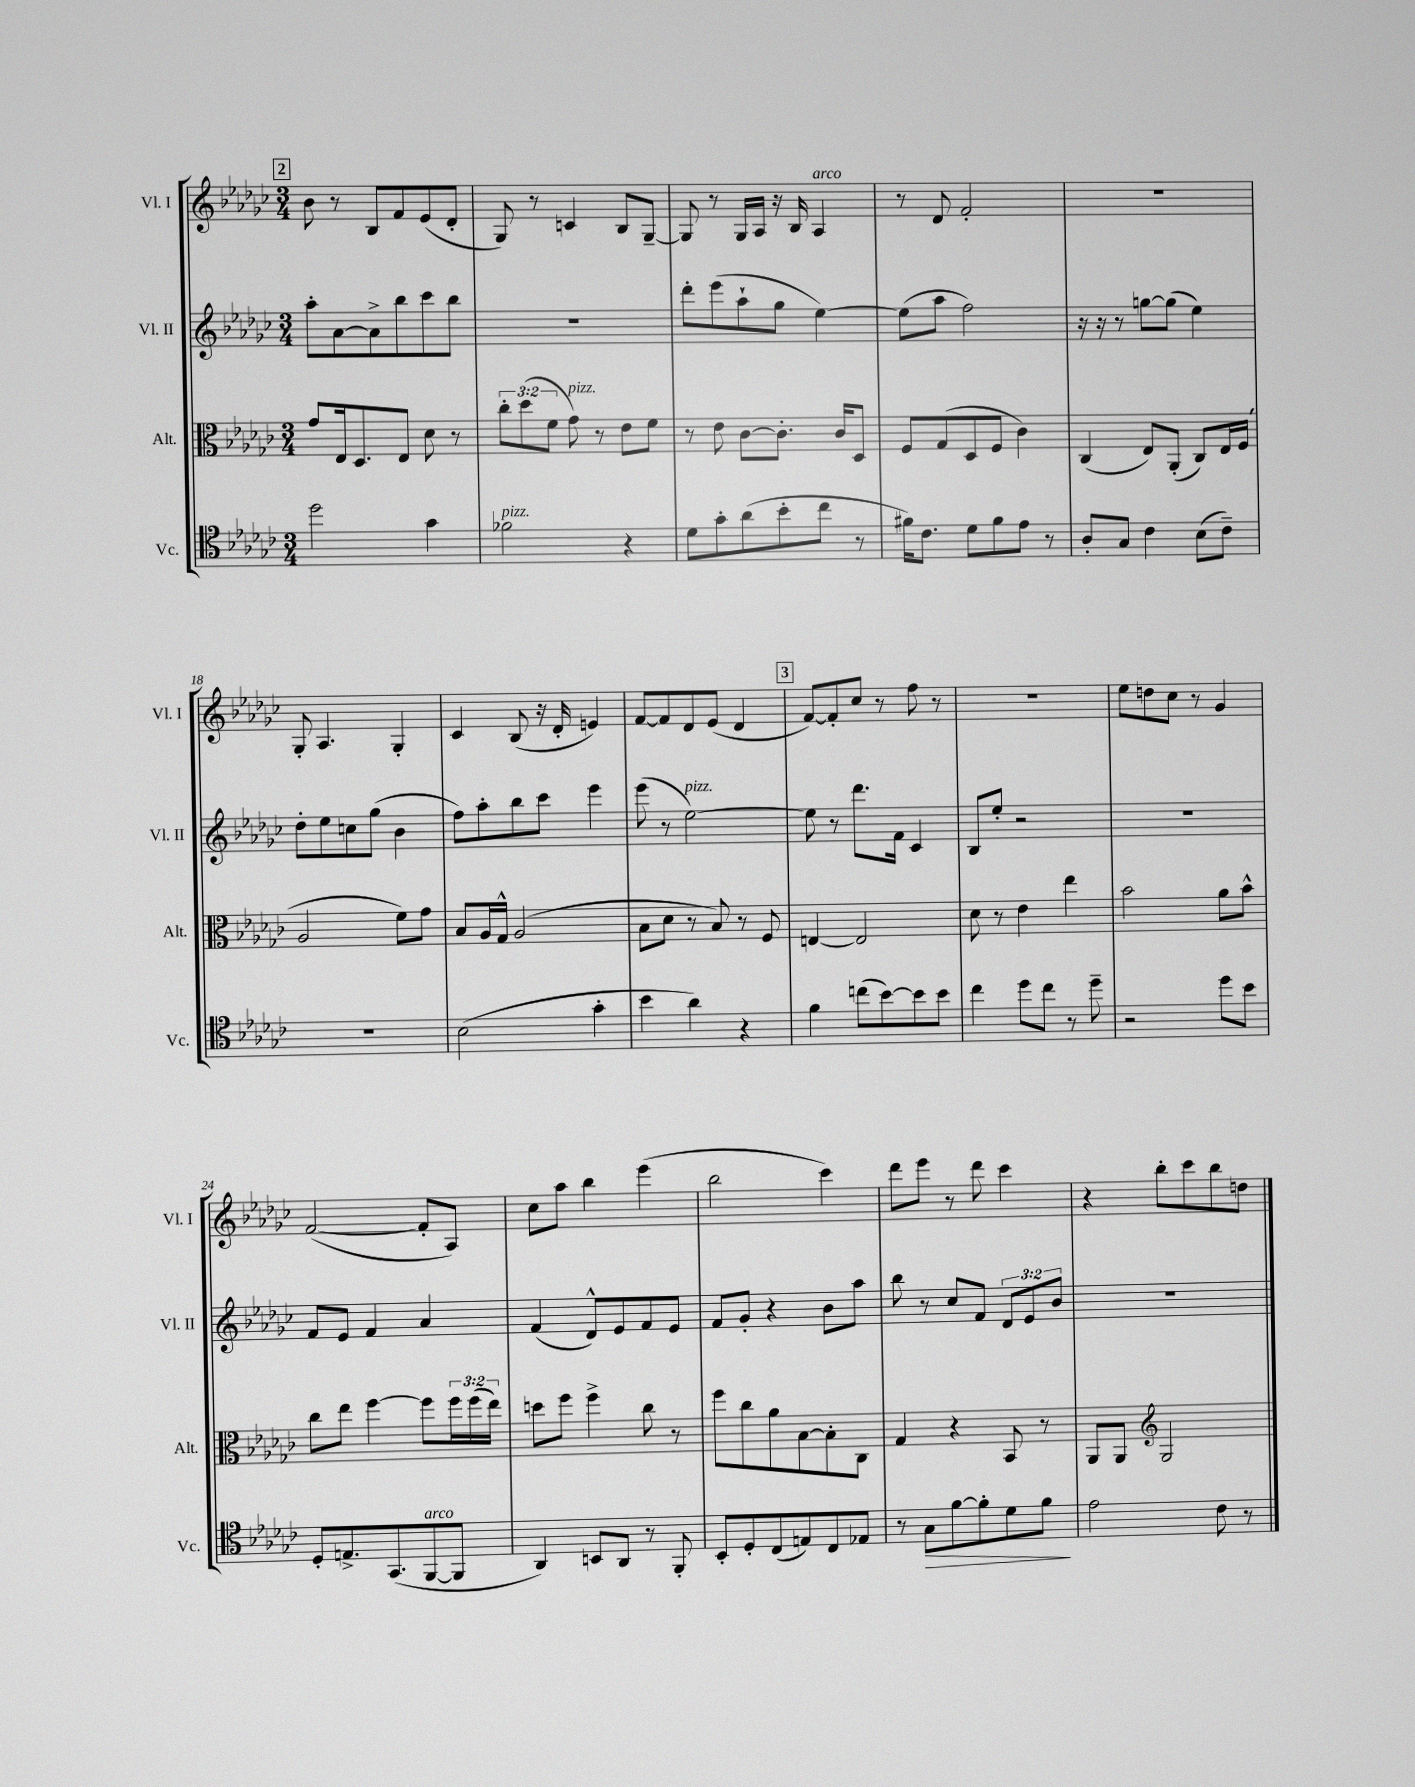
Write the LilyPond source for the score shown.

<<
\new StaffGroup <<
\new Staff = "s0" \with { instrumentName = "Vl. I" shortInstrumentName = "Vl. I" } {
    \clef treble \key ges \major \numericTimeSignature \time 3/4
    \mark \markup { \box "2" } bes'8 r8 bes8 f'8 ees'8( des'8-. |
    ges8) r8 c'4 bes8 ges8~-- |
    ges8 r8 ges16 aes16 r16 bes16 aes4^\markup { \italic "arco" } |
    r8 des'8 f'2-. |
    R2. |
    ges8-. aes4. ges4-. |
    ces'4 bes8( r16 des'16-. e'4) |
    f'8~ f'8 des'8 ees'8( des'4 |
    \mark \markup { \box "3" } f'8~) f'8-. ces''8 r8 f''8 r8 |
    R2. |
    ees''8 d''8 ces''8 r8 ges'4 |
    f'2~( f'8-. aes8) |
    ces''8 aes''8 bes''4 ees'''4( |
    bes''2 ces'''4) |
    des'''8 ees'''8 r8 des'''8 ces'''4 |
    r4 bes''8-. ces'''8 bes''8 d''8 \bar "|." |
}
\new Staff = "s1" \with { instrumentName = "Vl. II" shortInstrumentName = "Vl. II" } {
    \clef treble \key ges \major \numericTimeSignature \time 3/4 \override Staff.TupletNumber.text = #tuplet-number::calc-fraction-text
    \mark \markup { \box "2" } aes''8-. aes'8~ aes'8-> bes''8 ces'''8 bes''8 |
    R2. |
    des'''8-. ees'''8( aes''8-! ges''8 ees''4~) |
    ees''8( aes''8 f''2) |
    r16 r16 r8 g''8~ g''8( ees''4) |
    des''8-. ees''8 c''8 ges''8( bes'4 |
    f''8) aes''8-. bes''8 ces'''8 ees'''4 |
    ees'''8( r8 ees''2~^\markup { \italic "pizz." }) |
    \mark \markup { \box "3" } ees''8 r8 des'''8. f'16 ces'4 |
    bes8 ees''8-. r2 |
    R2. |
    f'8 ees'8 f'4 aes'4 |
    f'4( des'8-^) ees'8 f'8 ees'8 |
    f'8 ges'8-. r4 bes'8 aes''8 |
    bes''8 r8 ces''8 f'8 \tuplet 3/2 { des'8 ees'8 bes'8 } |
    R2. \bar "|." |
}
\new Staff = "s2" \with { instrumentName = "Alt." shortInstrumentName = "Alt." } {
    \clef alto \key ges \major \numericTimeSignature \time 3/4 \override Staff.TupletNumber.text = #tuplet-number::calc-fraction-text
    \mark \markup { \box "2" } ges'8 ees16 des8. ees8 des'8 r8 |
    \tuplet 3/2 { ces''8-. des''8( f'8 } ges'8^\markup { \italic "pizz." }) r8 ees'8 f'8 |
    r8 ees'8 ces'8~ ces'8.-. ces'16 des8 |
    f8 ges8( des8 f8 ces'4) |
    ces4( ees8) aes,8-.( ces8) ees16 f16( |
    aes2 f'8) ges'8 |
    bes8 aes16 ges16-^ aes2( |
    bes8 des'8 r8 bes8) r8 f8 |
    \mark \markup { \box "3" } e4~ e2 |
    des'8 r8 ees'4 ees''4 |
    bes'2 aes'8 bes'8-^ |
    ces''8 ees''8 f''4~ f''8 \tuplet 3/2 { f''16 f''16( ees''16) } |
    d''8 f''8 f''4-> ces''8 r8 |
    f''8 ces''8 aes'8 bes8~ bes8-. ces8 |
    ges4 r4 bes,8 r8 |
    aes,8 aes,8 \clef treble ges2 \bar "|." |
}
\new Staff = "s3" \with { instrumentName = "Vc." shortInstrumentName = "Vc." } {
    \clef tenor \key ges \major \numericTimeSignature \time 3/4
    \mark \markup { \box "2" } des''2 ges'4 |
    fes'2^\markup { \italic "pizz." } r4 |
    des'8 ges'8-. aes'8( bes'8-. ces''8 r8 |
    fis'16) ces'8. des'8 fis'8 ees'8 r8 |
    aes8-. ges8 ces'4 bes8( ces'8--) |
    R2. |
    bes2( ges'4-. |
    bes'4 aes'4) r4 |
    \mark \markup { \box "3" } f'4 c''8( bes'8~) bes'8 bes'8 |
    ces''4 des''8 ces''8 r8 des''8-- |
    r2 des''8 bes'8 |
    des8-. e8.-> ges,8.( f,8~^\markup { \italic "arco" } f,8 |
    aes,4) b,8 aes,8 r8 f,8-. |
    bes,8-. des8-. ces8( e8) ces8 ees8 |
    r8 ges8\> f'8~ f'8-. des'8 f'8\! |
    ees'2 ces'8 r8 \bar "|." |
}
>>
>>
\layout { \context { \Score currentBarNumber = #13 } }
